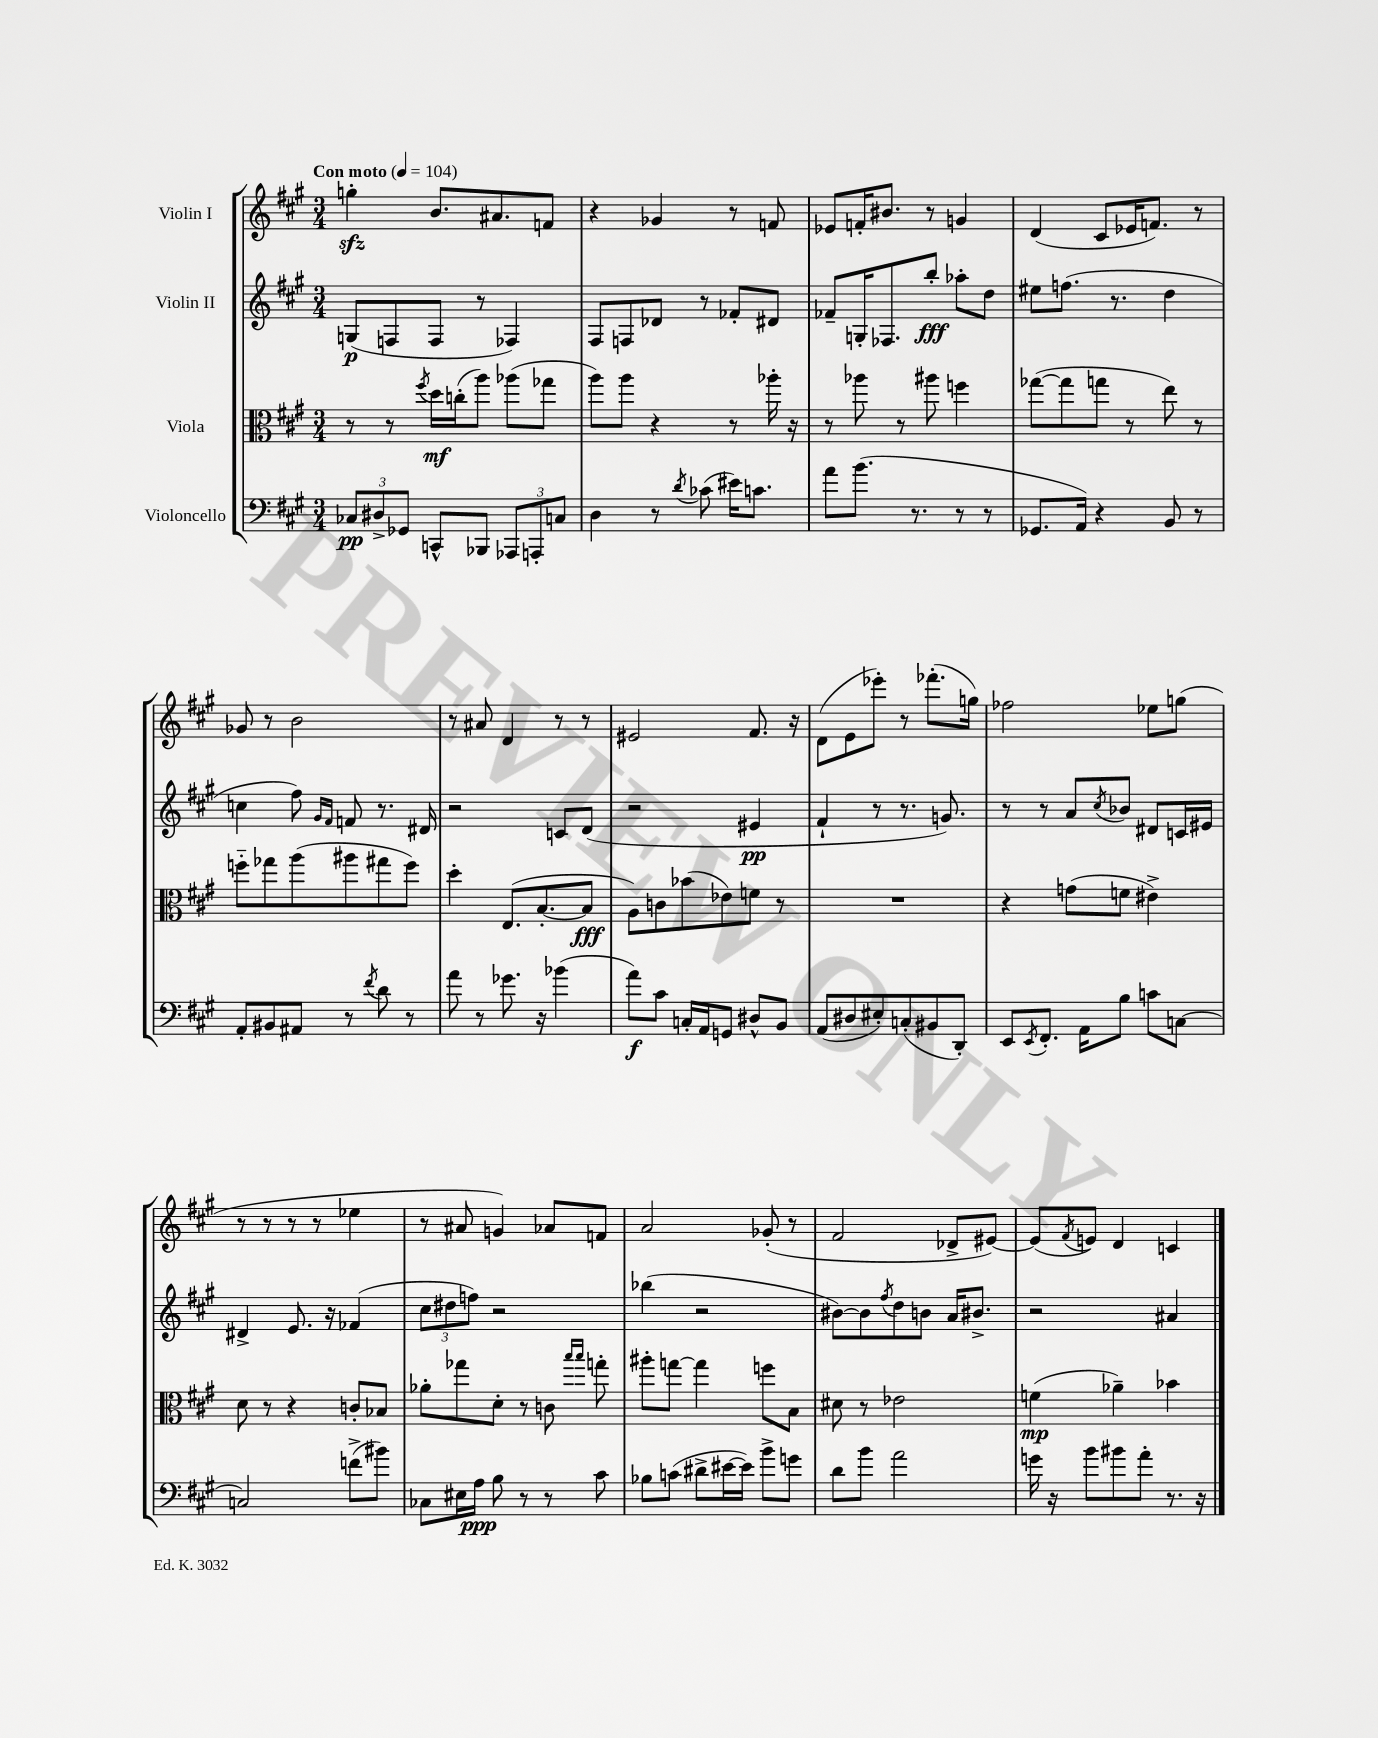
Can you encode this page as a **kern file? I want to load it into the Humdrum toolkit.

**kern	**kern	**kern	**kern
*staff4	*staff3	*staff2	*staff1
*clefF4	*clefC3	*clefG2	*clefG2
*k[f#c#g#]	*k[f#c#g#]	*k[f#c#g#]	*k[f#c#g#]
*M3/4	*M3/4	*M3/4	*M3/4
*MM104	*MM104	*MM104	*MM104
12C-	8r	(8G	4gg'
12D#^	.	.	.
.	8r	8F	.
12GG-	.	.	.
.	8qff#	.	.
8CC^^	16dd	8F	8.b
.	(16cc'	.	.
8BBB-	8aa)	8r	.
.	.	.	8.a#
12AAA-	(8aa-	4F-)	.
12AAA'	.	.	.
.	8gg-	.	8f
12C	.	.	.
=	=	=	=
4D	8aa)	8F#	4r
.	8aa	8F	.
8r	4r	8d-	4g-
8qd	.	.	.
(8c-	.	8r	.
16e#)	8r	8f-'	8r
8.c	.	.	.
.	16aa-'	8d#	8f
.	16r	.	.
=	=	=	=
8a	8r	8f-~	8e-
(8.b	8aa-	16G'	16f'
.	.	8.F-	8.b#
.	8r	.	.
8.r	.	.	.
.	8aa#	8bb'	8r
8r	4ff	8aa-'	4g
8r	.	8dd	.
=	=	=	=
8.GG-	([8gg-	8ee#	(4d
.	8gg-]	(8.ff	.
16AA)	.	.	.
4r	8gg	.	8c#
.	.	8.r	.
.	8r	.	16e-
.	.	.	8.f)
8BB	8ee)	4dd	.
8r	8r	.	8r
=	=	=	=
8AA'	8ff'~	4cc	8g-
8BB#	8gg-	.	8r
8AA#	(8aa	8ff#)	2b
.	.	16qqg#	.
.	.	16qqf#	.
8r	8aa#	8f	.
8qf#	.	.	.
8d	8gg#	8.r	.
8r	8ff)	.	.
.	.	16d#	.
=	=	=	=
8a	4dd'	2r	8r
8r	.	.	8a#
8.g-	(8.E	.	4d
16r	[8.B'	.	.
(4b-	.	8c	8r
.	8B]	(8d	8r
=	=	=	=
8a)	8A)	2r	2e#
8c#	8c	.	.
16C'	(8b-	.	.
16AA	.	.	.
8GG	8e-)	.	.
8D#^^	8f	4e#	8.f#
8BB	8r	.	.
.	.	.	16r
=	=	=	=
(8AA	2.r	4f#`	(8d
8D#	.	.	8e
8E#')	.	8r	8eee-')
(8C'	.	8.r	8r
8BB#	.	.	(8.fff-'
.	.	8.g)	.
8DD')	.	.	.
.	.	.	16gg)
=	=	=	=
8EE	4r	8r	2ff-
8qEE	.	.	.
8.FF#'	.	8r	.
.	(8g	8a	.
16AA	.	.	.
.	.	8qcc#	.
8B	8f	8b-	.
8c	4e#^)	8d#	8ee-
[8C	.	16c	(8gg
.	.	16e#	.
=	=	=	=
2C]	8d	4d#^	8r
.	8r	.	8r
.	4r	8.e	8r
.	.	.	8r
.	.	16r	.
(8f^	8c'	(4f-	4ee-
8b#)	8B-	.	.
=	=	=	=
8C-	8a-'	12cc#	8r
.	.	12dd#	.
16E#	8gg-	.	8a#
.	.	12ff)	.
16A	.	.	.
8B	8d'	2r	4g)
8r	8r	.	.
8r	8c	.	8a-
.	16qqbb	.	.
.	16qqbb	.	.
8c#	8gg'	.	8f
=	=	=	=
8B-	8aa#'	(4bb-	2a
(8c	[8gg	.	.
8d#^	4gg]	2r	.
[16e#	.	.	.
16e#])	.	.	.
8b^	8ff	.	(8g-'
8g	8B	.	8r
=	=	=	=
8d	8d#	[8b#)	2f#
8b	8r	8b#]	.
.	.	8qff#	.
2a	2e-	8dd	.
.	.	8b	.
.	.	16a	8d-^
.	.	8.b#^	.
.	.	.	[8e#)
=	=	=	=
16g	(4f	2r	(8e#]
16r	.	.	.
.	.	.	8qf#
8b	.	.	8e)
8b#	4a-~)	.	4d
8a'	.	.	.
8.r	4b-	4a#	4c
16r	.	.	.
==	==	==	==
*-	*-	*-	*-
